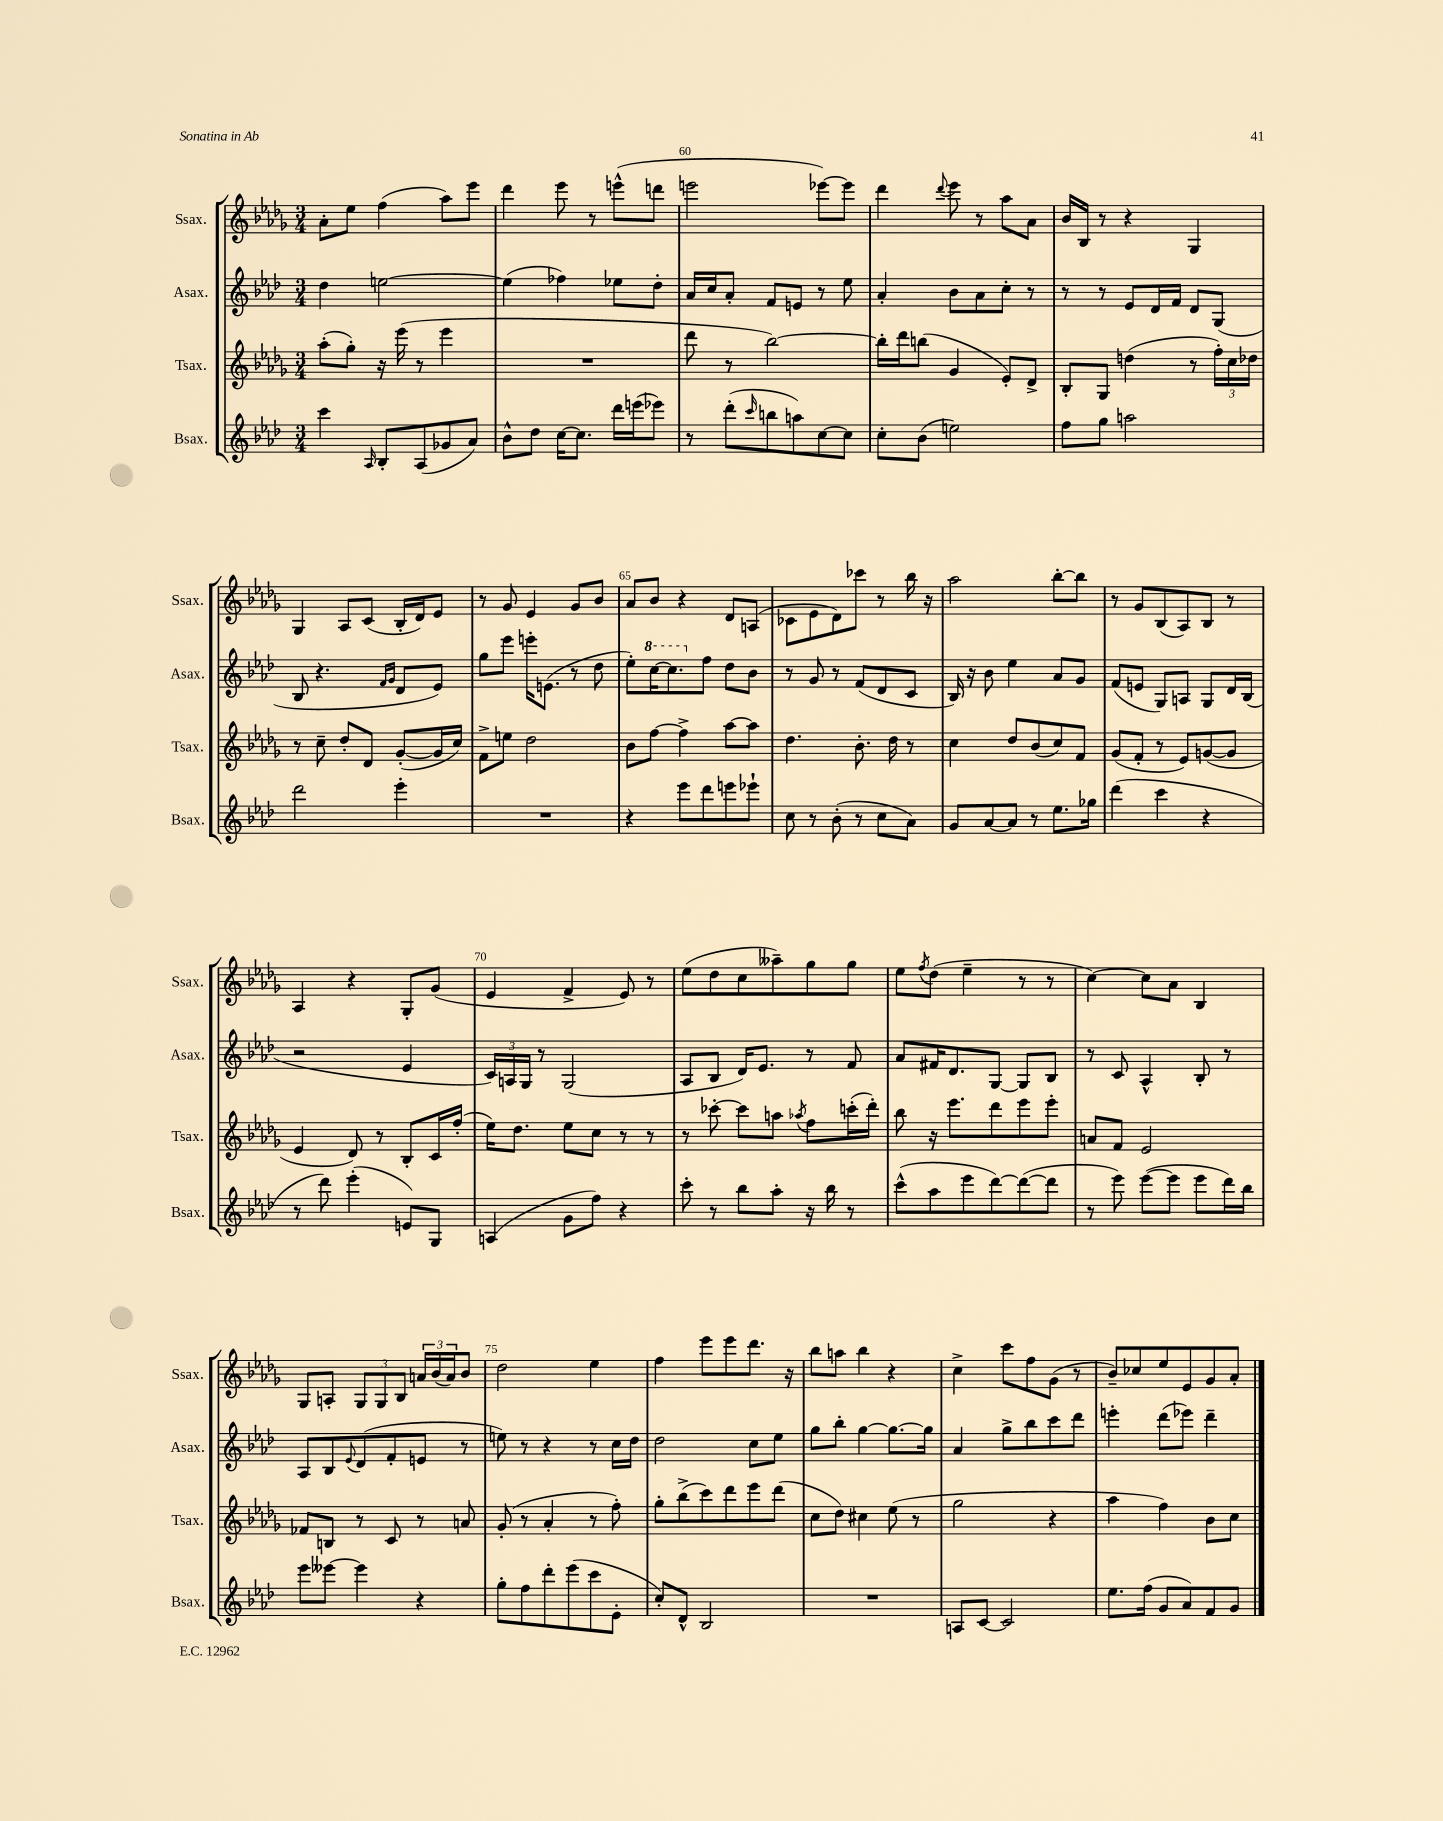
<<
\new StaffGroup <<
\new Staff = "s0" \with { instrumentName = "Ssax." shortInstrumentName = "Ssax." } {
    \clef treble \key des \major \numericTimeSignature \time 3/4
    aes'8-. ees''8 f''4( aes''8) ees'''8 |
    des'''4 ees'''8 r8 e'''8-^( d'''8 |
    e'''2 ees'''8~) ees'''8 |
    des'''4 \appoggiatura { des'''8 } ees'''8 r8 aes''8 aes'8 |
    bes'16 bes16 r8 r4 ges4 |
    ges4 aes8 c'8( bes16-. des'16) ees'8 |
    r8 ges'8 ees'4 ges'8 bes'8 |
    aes'8 bes'8 r4 des'8 a8( |
    ces'8 ees'8 des'8) ces'''8 r8 bes''16 r16 |
    aes''2 bes''8~-. bes''8 |
    r8 ges'8 bes8( aes8) bes8 r8 |
    aes4 r4 ges8-. ges'8( |
    ees'4 f'4-> ees'8) r8 |
    ees''8( des''8 c''8 aeses''8--) ges''8 ges''8 |
    ees''8 \acciaccatura { f''8 } des''8( ees''4-- r8 r8 |
    c''4~) c''8 aes'8 bes4 |
    ges8 a8-. \tuplet 3/2 { ges8 ges8 bes8 } \tuplet 3/2 { a'16 bes'16( a'16) } bes'8 |
    des''2 ees''4 |
    f''4 ees'''8 ees'''8 des'''8. r16 |
    bes''8 a''8 bes''4 r4 |
    c''4-> c'''8 f''8 ges'8( r8 |
    bes'8--) ces''8 ees''8 ees'8 ges'8 aes'8-. \bar "|." |
}
\new Staff = "s1" \with { instrumentName = "Asax." shortInstrumentName = "Asax." } {
    \clef treble \key aes \major \numericTimeSignature \time 3/4
    des''4 e''2~ |
    e''4( fes''4) ees''8 des''8-. |
    aes'16 c''16 aes'8-. f'8 e'8 r8 ees''8 |
    aes'4-. bes'8 aes'8 c''8-. r8 |
    r8 r8 ees'8 des'16 f'16 des'8 g8( |
    bes8 r4. \grace { f'16 g'16 } des'8 ees'8) |
    g''8 ees'''8 e'''16-. e'8.( r8 des''8 |
    ees''8-.) \ottava #1 c'''16~ c'''8. \ottava #0 f''8 des''8 bes'8 |
    r8 g'8 r8 f'8( des'8 c'8 |
    bes16) r16 bes'8 ees''4 aes'8 g'8 |
    f'8( e'8 g8) a8 g8 des'16 bes16( |
    r2 ees'4 |
    \tuplet 3/2 { c'16) a16 g16 } r8 g2( |
    aes8 bes8 des'16) ees'8. r8 f'8 |
    aes'8 fis'16 des'8. g8~ g8 bes8 |
    r8 c'8 aes4-^ bes8-. r8 |
    aes8 bes8 \appoggiatura { ees'8 } des'8( f'8-. e'8 r8 |
    e''8) r8 r4 r8 c''16 des''16 |
    des''2 c''8 ees''8 |
    g''8 bes''8-. g''4~ g''8.~ g''16 |
    aes'4 g''8-> bes''8 c'''8 des'''8 |
    e'''4-. des'''8( ees'''8) des'''4-- \bar "|." |
}
\new Staff = "s2" \with { instrumentName = "Tsax." shortInstrumentName = "Tsax." } {
    \clef treble \key des \major \numericTimeSignature \time 3/4
    aes''8-.( ges''8-.) r16 ees'''16( r8 ees'''4 |
    R2. |
    des'''8 r8 bes''2~) |
    bes''16-. des'''16 b''8( ges'4 ees'8-.) des'8-> |
    bes8-. ges8 d''4( r8 \tuplet 3/2 { f''16-.) c''16 des''16 } |
    r8 c''8-- des''8-. des'8 ges'8~-.( ges'16 c''16) |
    f'8-> e''8 des''2 |
    bes'8 f''8~ f''4-> aes''8~ aes''8 |
    des''4. bes'8.-. des''16 r8 |
    c''4 des''8 bes'8( c''8) f'8 |
    ges'8( f'8-. r8 ees'8) g'8~( g'8 |
    ees'4 des'8) r8 bes8-. c'16 f''16-.( |
    ees''16) des''8. ees''8 c''8 r8 r8 |
    r8 ces'''8~-. ces'''8 a''8 \acciaccatura { aes''8 } f''8 c'''16-.( des'''16-.) |
    bes''8 r16 ees'''8. des'''8 ees'''8 ees'''8-. |
    a'8 f'8 ees'2 |
    fes'8 b8 r8 c'8 r8 a'8 |
    ges'8-.( r8 aes'4-. r8 f''8-.) |
    ges''8-. bes''8->( c'''8) des'''8 ees'''8 des'''8( |
    c''8 des''8) cis''4 ees''8( r8 |
    ges''2 r4 |
    aes''4 f''4) bes'8 c''8 \bar "|." |
}
\new Staff = "s3" \with { instrumentName = "Bsax." shortInstrumentName = "Bsax." } {
    \clef treble \key aes \major \numericTimeSignature \time 3/4
    c'''4 \grace { aes16 } bes8-. aes8( ges'8 aes'8) |
    bes'8-^ des''8 c''16~ c''8. des'''16 e'''16( ees'''8) |
    r8 des'''8-.( \grace { c'''16 } b''8 a''8) c''8~ c''8 |
    c''8-. bes'8( e''2) |
    f''8 g''8 a''2 |
    des'''2 ees'''4-. |
    R2. |
    r4 ees'''8 des'''8 e'''8 ees'''8-! |
    c''8 r8 bes'8-.( r8 c''8 aes'8) |
    g'8 aes'8~ aes'8 r8 ees''8. ges''16 |
    des'''4( c'''4 r4 |
    r8 des'''8) ees'''4-.( e'8) g8 |
    a4( g'8 f''8) r4 |
    c'''8-. r8 bes''8 aes''8-. r16 bes''16 r8 |
    c'''8-^( aes''8 ees'''8 des'''8~) des'''8~( des'''8 |
    r8 ees'''8) ees'''8~( ees'''8 ees'''8 des'''16) bes''16 |
    ees'''8 eeses'''8~ eeses'''4 r4 |
    g''8-. f''8 des'''8-. ees'''8( c'''8 ees'8-. |
    c''8-.) des'8-^ bes2 |
    R2. |
    a8 c'8~ c'2 |
    ees''8. f''16( g'8 aes'8) f'8 g'8 \bar "|." |
}
>>
>>
\layout { \context { \Score currentBarNumber = #58 \override BarNumber.break-visibility = ##(#f #t #t) barNumberVisibility = #(every-nth-bar-number-visible 5) } }
